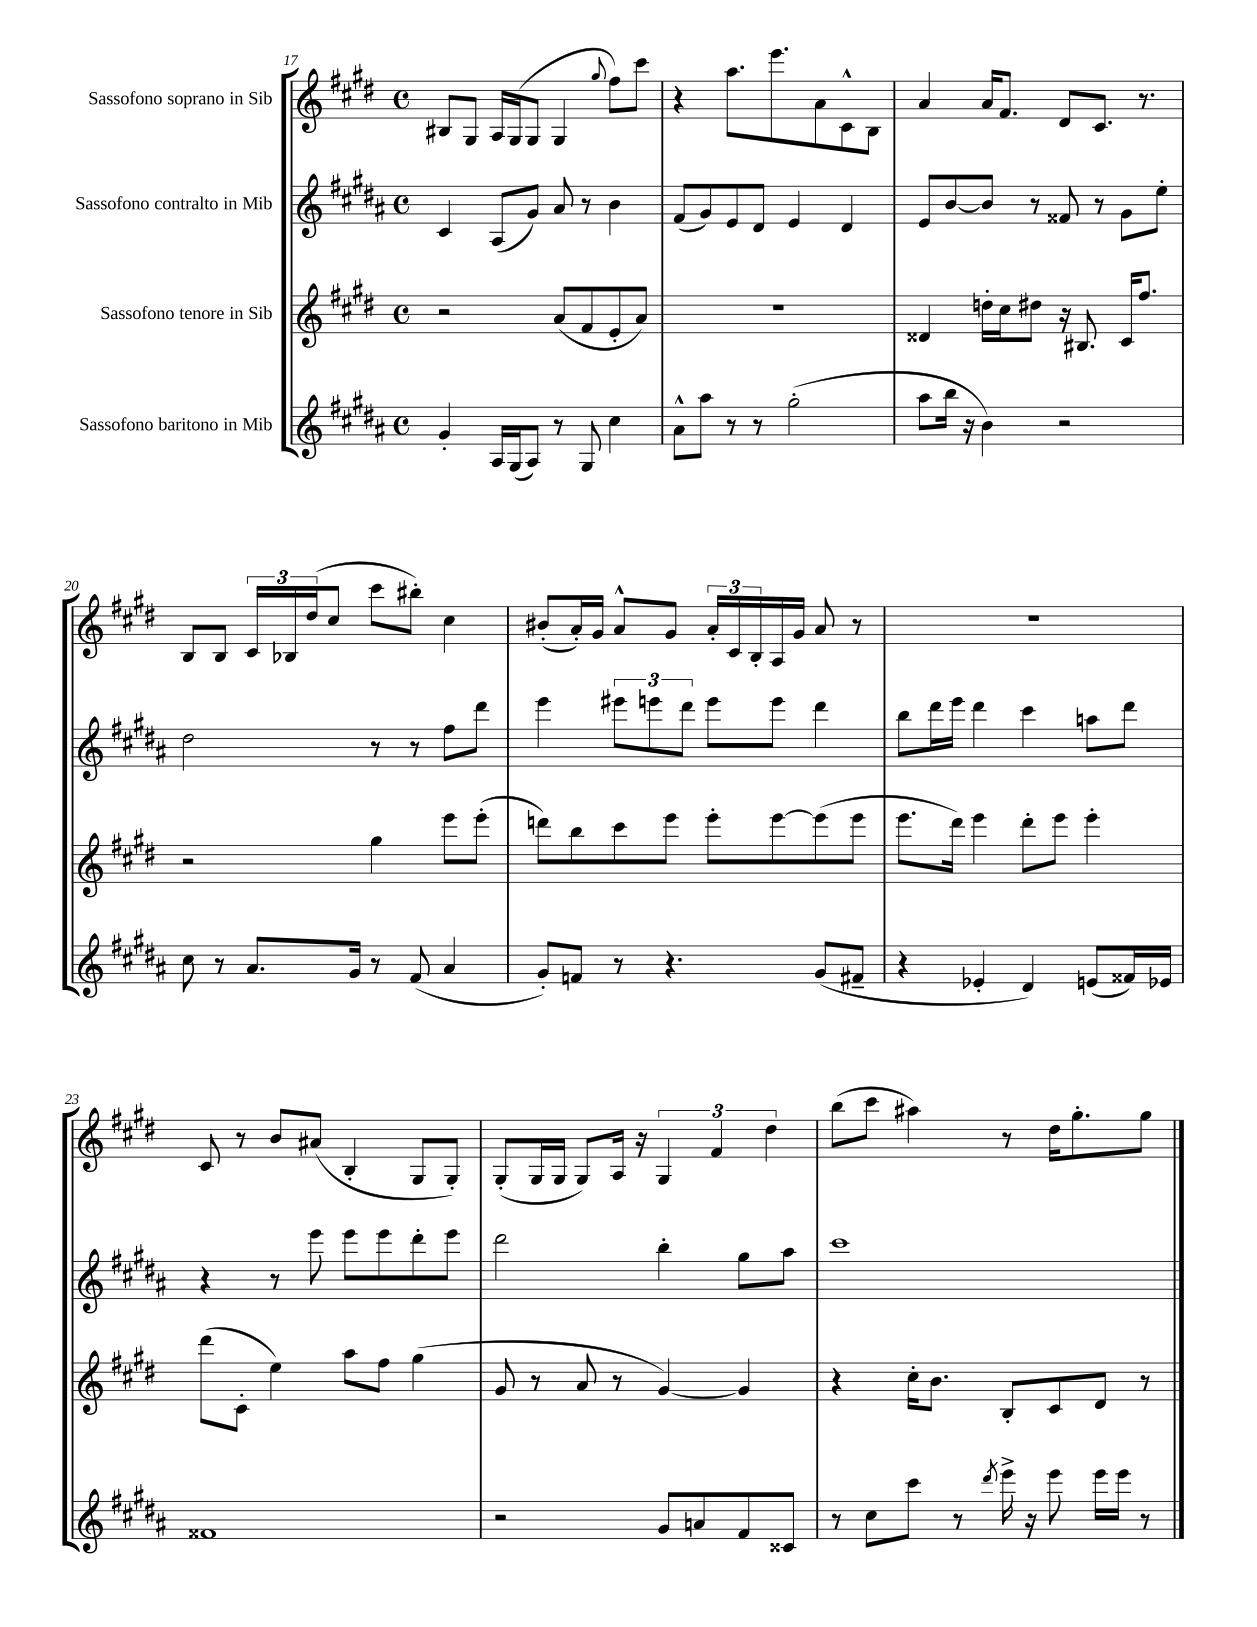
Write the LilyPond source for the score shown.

<<
\new StaffGroup <<
\new Staff = "s0" \with { instrumentName = "Sassofono soprano in Sib" } {
    \clef treble \key e \major \defaultTimeSignature \time 4/4
    bis8 gis8 a16 gis16( gis8 gis4 \appoggiatura { gis''8 } fis''8) cis'''8 |
    r4 a''8. e'''8. a'8 cis'8-^ b8 |
    a'4 a'16 fis'8. dis'8 cis'8. r8. |
    b8 b8 \tuplet 3/2 { cis'16 bes16 dis''16( } cis''8 cis'''8 bis''8-.) cis''4 |
    bis'8-.( a'16-.) gis'16 a'8-^ gis'8 \tuplet 3/2 { a'16-. cis'16 b16-. } a16 gis'16 a'8 r8 |
    r1 |
    cis'8 r8 b'8 ais'8( b4-. gis8 gis8-.) |
    gis8-.( gis16 gis16 gis8) a16 r16 \tuplet 3/2 { gis4 fis'4 dis''4 } |
    b''8( cis'''8 ais''4) r8 dis''16 gis''8.-. gis''8 \bar "|." |
}
\new Staff = "s1" \with { instrumentName = "Sassofono contralto in Mib" } {
    \clef treble \key b \major \defaultTimeSignature \time 4/4
    cis'4 ais8( gis'8) ais'8 r8 b'4 |
    fis'8( gis'8) e'8 dis'8 e'4 dis'4 |
    e'8 b'8~ b'8 r8 fisis'8 r8 gis'8 e''8-. |
    dis''2 r8 r8 fis''8 dis'''8 |
    e'''4 \tuplet 3/2 { eis'''8 e'''8 dis'''8 } e'''8 e'''8 dis'''4 |
    b''8 dis'''16 e'''16 dis'''4 cis'''4 a''8 dis'''8 |
    r4 r8 e'''8 e'''8 e'''8 dis'''8-. e'''8 |
    dis'''2 b''4-. gis''8 ais''8 |
    cis'''1 \bar "|." |
}
\new Staff = "s2" \with { instrumentName = "Sassofono tenore in Sib" } {
    \clef treble \key e \major \defaultTimeSignature \time 4/4
    r2 a'8( fis'8 e'8-. a'8) |
    R1 |
    disis'4 d''16-. cis''16 dis''8 r16 bis8. cis'16 fis''8. |
    r2 gis''4 e'''8 e'''8-.( |
    d'''8) b''8 cis'''8 e'''8 e'''8-. e'''8~ e'''8( e'''8 |
    e'''8. dis'''16) e'''4 dis'''8-. e'''8 e'''4-. |
    dis'''8( cis'8-. e''4) a''8 fis''8 gis''4( |
    gis'8 r8 a'8 r8 gis'4~) gis'4 |
    r4 cis''16-. b'8. b8-. cis'8 dis'8 r8 \bar "|." |
}
\new Staff = "s3" \with { instrumentName = "Sassofono baritono in Mib" } {
    \clef treble \key b \major \defaultTimeSignature \time 4/4
    gis'4-. ais16 gis16( ais8) r8 gis8 cis''4 |
    ais'8-^ ais''8 r8 r8 gis''2-.( |
    ais''8 b''16 r16 b'4) r2 |
    cis''8 r8 ais'8. gis'16 r8 fis'8( ais'4 |
    gis'8-.) f'8 r8 r4. gis'8( fis'8-- |
    r4 ees'4-. dis'4) e'8( fisis'16) ees'16 |
    fisis'1 |
    r2 gis'8 a'8 fis'8 cisis'8 |
    r8 cis''8 cis'''8 r8 \acciaccatura { dis'''8 } e'''16-> r16 e'''8 e'''16 e'''16 r8 \bar "|." |
}
>>
>>
\layout { \context { \Score currentBarNumber = #17 } }
